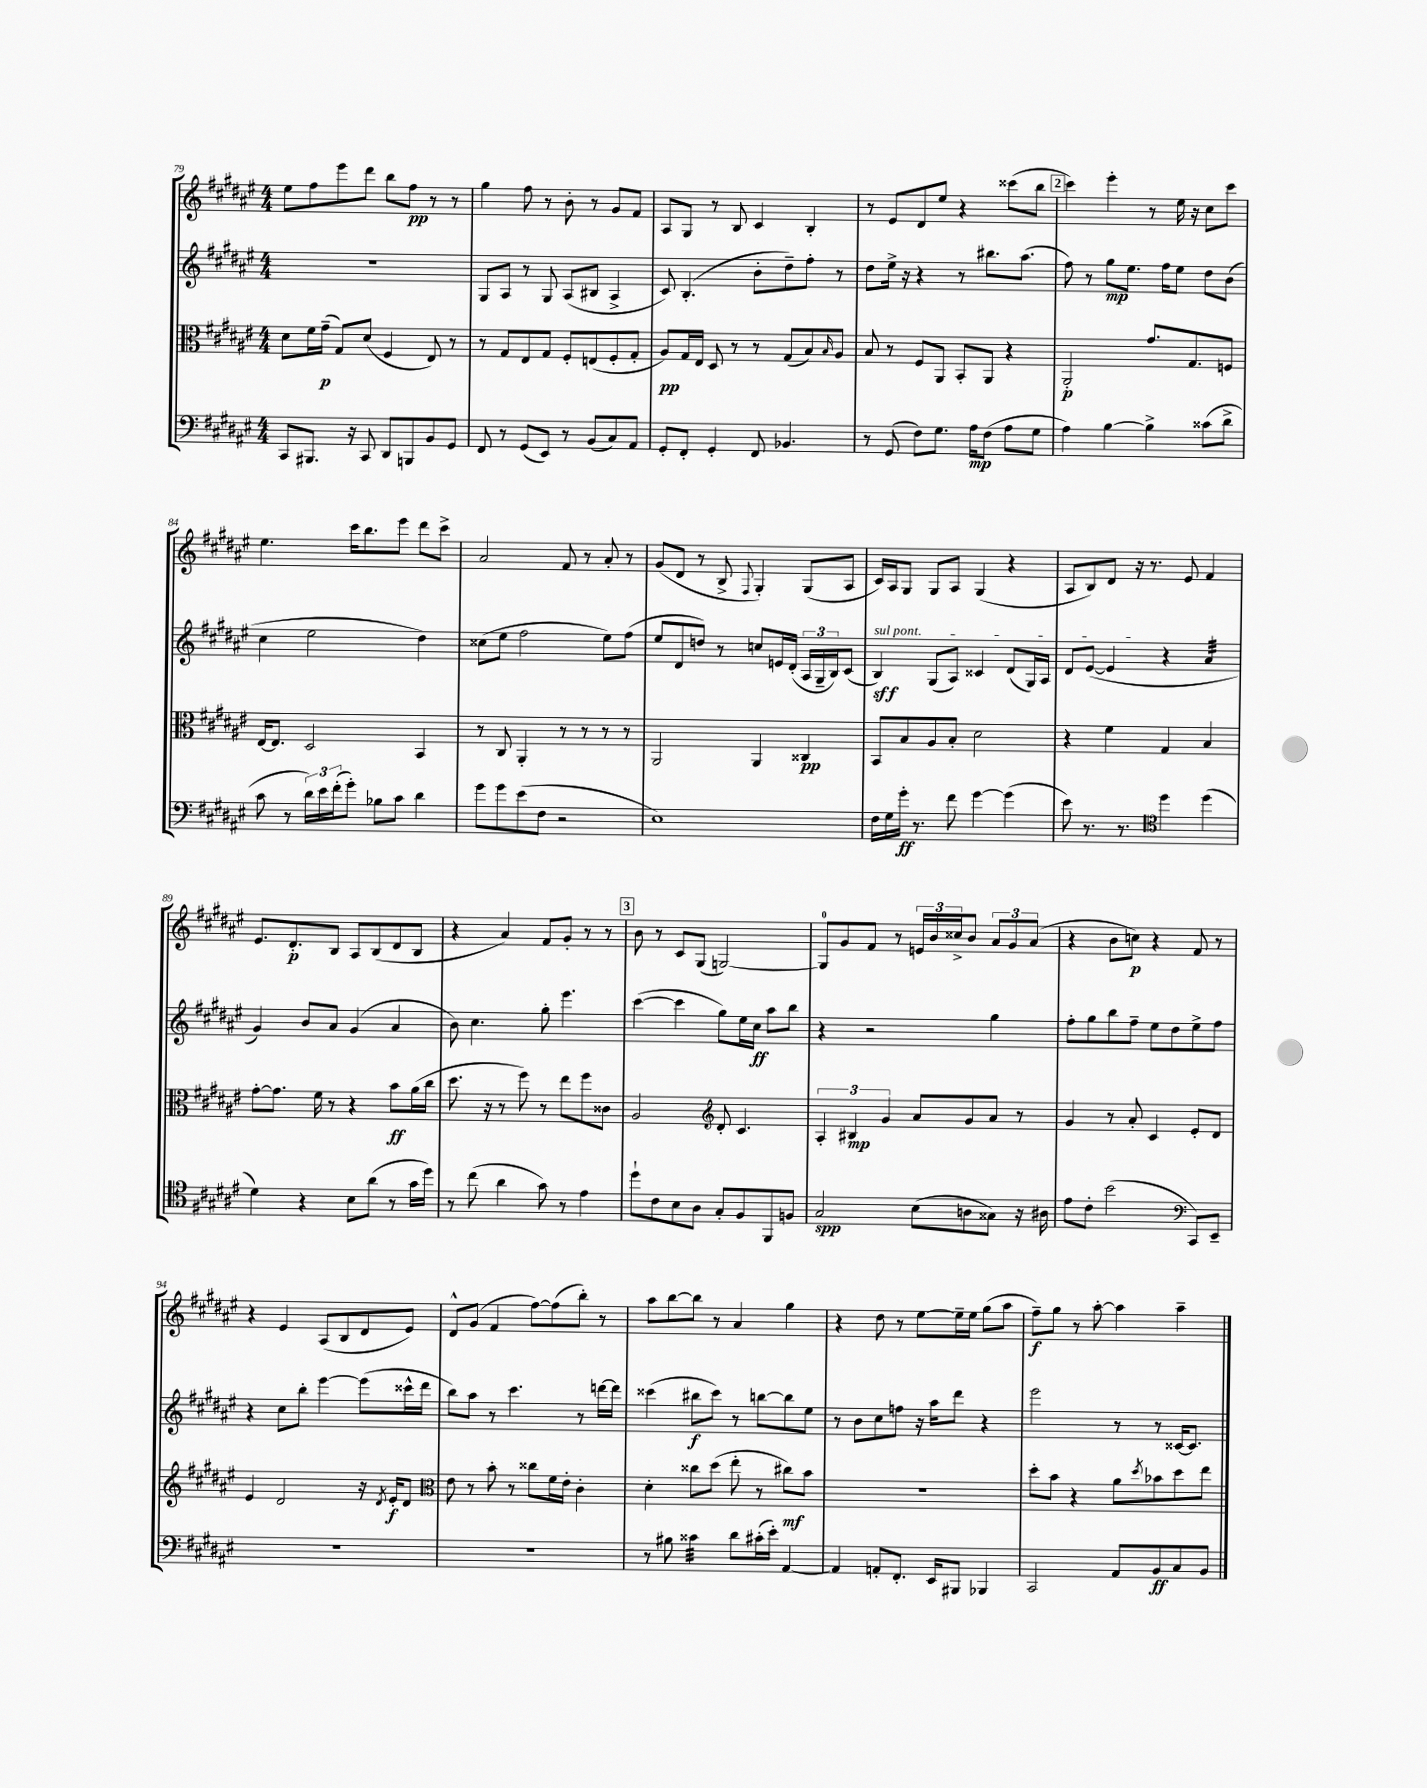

**kern	**kern	**kern	**kern
*staff4	*staff3	*staff2	*staff1
*clefF4	*clefC3	*clefG2	*clefG2
*k[f#c#g#d#a#e#]	*k[f#c#g#d#a#e#]	*k[f#c#g#d#a#e#]	*k[f#c#g#d#a#e#]
*M4/4	*M4/4	*M4/4	*M4/4
8CC#	8d#	1r	8ee#
8.BBB#	16f#	.	8ff#
.	(16g#~	.	.
.	8G#)	.	8eee#
16r	.	.	.
8CC#	(8d#	.	8ddd#
8DD#	4F#	.	8bb
8BBB	.	.	8ff#
8BB	8E#)	.	8r
8GG#	8r	.	8r
=	=	=	=
8FF#	8r	8G#	4gg#
8r	8G#	8A#	.
(8GG#	8E#	8r	8ff#
8EE#)	8G#	8G#	8r
8r	8F#'	(8A#	8b'
(8BB	(8E	8B#	8r
8C#)	8F#'	4A#^	8g#
8AA#	8G#'	.	8f#
=	=	=	=
8GG#'	8A#)	8c#)	8A#
8FF#'	16G#	(4.B'	8G#
.	16E#	.	.
4GG#'	8D#	.	8r
.	8r	.	8B
8FF#	8r	8b'	4c#
4.BB-	(8G#	8dd#~)	.
.	8B)	8ff#'	4B'
.	16qqB	.	.
.	8A#	8r	.
=	=	=	=
8r	8B	8dd#	8r
(8GG#	8r	16ee#^	8e#
.	.	16r	.
8F#)	8F#	4r	8d#
8.G#	8AA#	.	8ee#
.	8BB'	8r	4r
16A#	.	.	.
(8F#	8AA#	8.bb#	.
8A#	4r	.	(8ccc##
.	.	(8.aa#	.
8G#	.	.	8bb
=	=	=	=
4A#)	2AA#'	8ff#)	4ccc#)
.	.	8r	.
[4B	.	8gg#	4eee#'
.	.	8.ee#	.
4B^]	8.g#	.	8r
.	.	16ff#	.
.	.	8ee#	16ee#
.	8.G#	.	16r
(8c##	.	8dd#	8cc#
8d#^	8F	(8b	8ccc#
=	=	=	=
8c#	[16E#	4cc#	4.ee#
.	8.E#]	.	.
8r	.	.	.
24d#)	2D#	2ee#	.
24e#	.	.	.
(24f#'	.	.	.
8g#')	.	.	16ccc#
.	.	.	8.bb
8B-	.	.	.
8c#	.	.	8eee#
4d#	4BB	4dd#)	8ddd#
.	.	.	8ccc#^
=	=	=	=
8g#	8r	(8cc##	2a#
8g#	8C#	8ee#	.
(8e#	4AA#'	2ff#	.
8F#	.	.	.
2r	8r	.	8f#
.	8r	.	8r
.	8r	8ee#)	8a#'
.	8r	(8ff#	8r
=	=	=	=
1E#)	2AA#	8ee#	(8g#
.	.	8d#	8d#
.	.	8dd)	8r
.	.	8r	8B^
.	.	.	8qqF#
.	4AA#	8cc	4G#')
.	.	16e	.
.	.	(16d#'	.
.	4C##	24A#	(8G#
.	.	24G#~	.
.	.	24B)	.
.	.	(8c#	8A#
=	=	=	=
16F#	8BB	4B)	16c#)
16G#	.	.	16A#
16g#'	8B	.	8G#
8.r	.	.	.
.	8A#	(8G#	8G#
8f#	8B'	8A#)	8A#
[4g#	2d#	4c##	(4G#
(4g#]	.	(8d#	4r
.	.	16G#)	.
.	.	16A#	.
=	=	=	=
8e#)	4r	8d#	8A#
8.r	.	([8e#	8B)
.	4f#	4e#]	8d#
8.r	.	.	.
.	.	.	16r
.	.	.	8.r
*clefC4	*	*	*
4dd#	4G#	4r	.
.	.	.	8e#
(4dd#	4B	4a#	4f#
=	=	=	=
4d#)	[8g#'	4g#)	8.e#
.	8.g#]	.	.
.	.	.	8.d#'
4r	.	8b	.
.	16f#	.	.
.	8r	8a#	8B
8B	4r	(4g#	8A#
(8a#	.	.	(8B
8r	8b	4a#	8d#
16g#	(16a#	.	8B
16dd#)	16cc#	.	.
=	=	=	=
8r	8.dd#	8b)	4r
(8cc#	.	4.cc#	.
.	16r	.	.
4a#	8r	.	4a#)
.	8ff#)	.	.
8g#)	8r	8gg#'	8f#
8r	8ee#	4.eee#	8g#'
4e#	8ff#	.	8r
.	8c##	.	8r
=	=	=	=
8dd#`	2A#	([4ccc#	8b
8c#	.	.	8r
8B	.	4ccc#]	8c#
8A#	.	.	(8G#
*	*clefG2	*	*
8G#'	8d#'	8gg#)	[2G)
8F#	4.c#	16ee#	.
.	.	16cc#	.
8FF#	.	8aa#	.
8F	.	8bb	.
=	=	=	=
2G#	6A#'	4r	8G]
.	.	.	8g#
.	6B#	.	.
.	.	2r	8f#
.	6g#	.	.
.	.	.	8r
(8B	8a#	.	24e
.	.	.	24b
.	.	.	24cc##^
8A	8g#	.	8b
8G##)	8a#	4gg#	12a#
.	.	.	12g#
16r	8r	.	.
.	.	.	(12a#
16A#	.	.	.
=	=	=	=
8e#	4g#	8ff#'	4r
8c#'	.	8gg#	.
(2b	8r	8bb	8b
.	8a#'	8ff#~	8cc)
.	4c#	8ee#	4r
.	.	8dd#	.
*clefF4	*	*	*
8CC#)	8e#'	8ee#^	8f#
8EE#~	8d#	8ff#	8r
=	=	=	=
1r	4e#	4r	4r
.	2d#	8cc#	4e#
.	.	8bb'	.
.	.	[4eee#	(8A#
.	.	.	8B
.	16r	(8eee#]	8d#
.	8qd#	.	.
.	16e#'	.	.
.	8d#	16ccc##^^	8e#)
.	.	16ddd#	.
=	=	=	=
*	*clefC3	*	*
1r	8e#	8bb)	8d#^^
.	8r	8aa#	(8g#
.	8b'	8r	4f#
.	8r	4.ccc#	.
.	8cc##	.	[8ff#)
.	16f#	.	(8ff#]
.	16e#'	.	.
.	4c#'	8r	8bb')
.	.	[16ddd	8r
.	.	16ddd]	.
=	=	=	=
8r	4d#'	(4ccc##	8aa#
8B#	.	.	[8bb
4c##	8cc##	8bb#	8bb]
.	(8dd#	8ccc##)	8r
8d#	8ee#'	8r	4a#
(16c#'	8r	[8bb	.
16e#')	.	.	.
[4AA#	8cc#)	8bb]	4gg#
.	8b	8ee#	.
=	=	=	=
4AA#]	1r	8r	4r
.	.	8b	.
8AA'	.	8cc#	8dd#
8.FF#'	.	8ff	8r
.	.	16r	[8ee#
16EE#	.	16aa#	.
8BBB#	.	8ddd#	16ee#~]
.	.	.	16ee#
4BBB-	.	4r	(8gg#
.	.	.	8aa#
=	=	=	=
2CC#	8dd#'	2eee#	8ff#~)
.	8b	.	8gg#
.	4r	.	8r
.	.	.	[8aa#'
8AA#	8a#	8r	4aa#]
.	8qdd#	.	.
8BB	8b-	8r	.
8C#	8dd#	[16c##	4aa#~
.	.	8.c##]	.
8BB	8ee#	.	.
==	==	==	==
*-	*-	*-	*-
